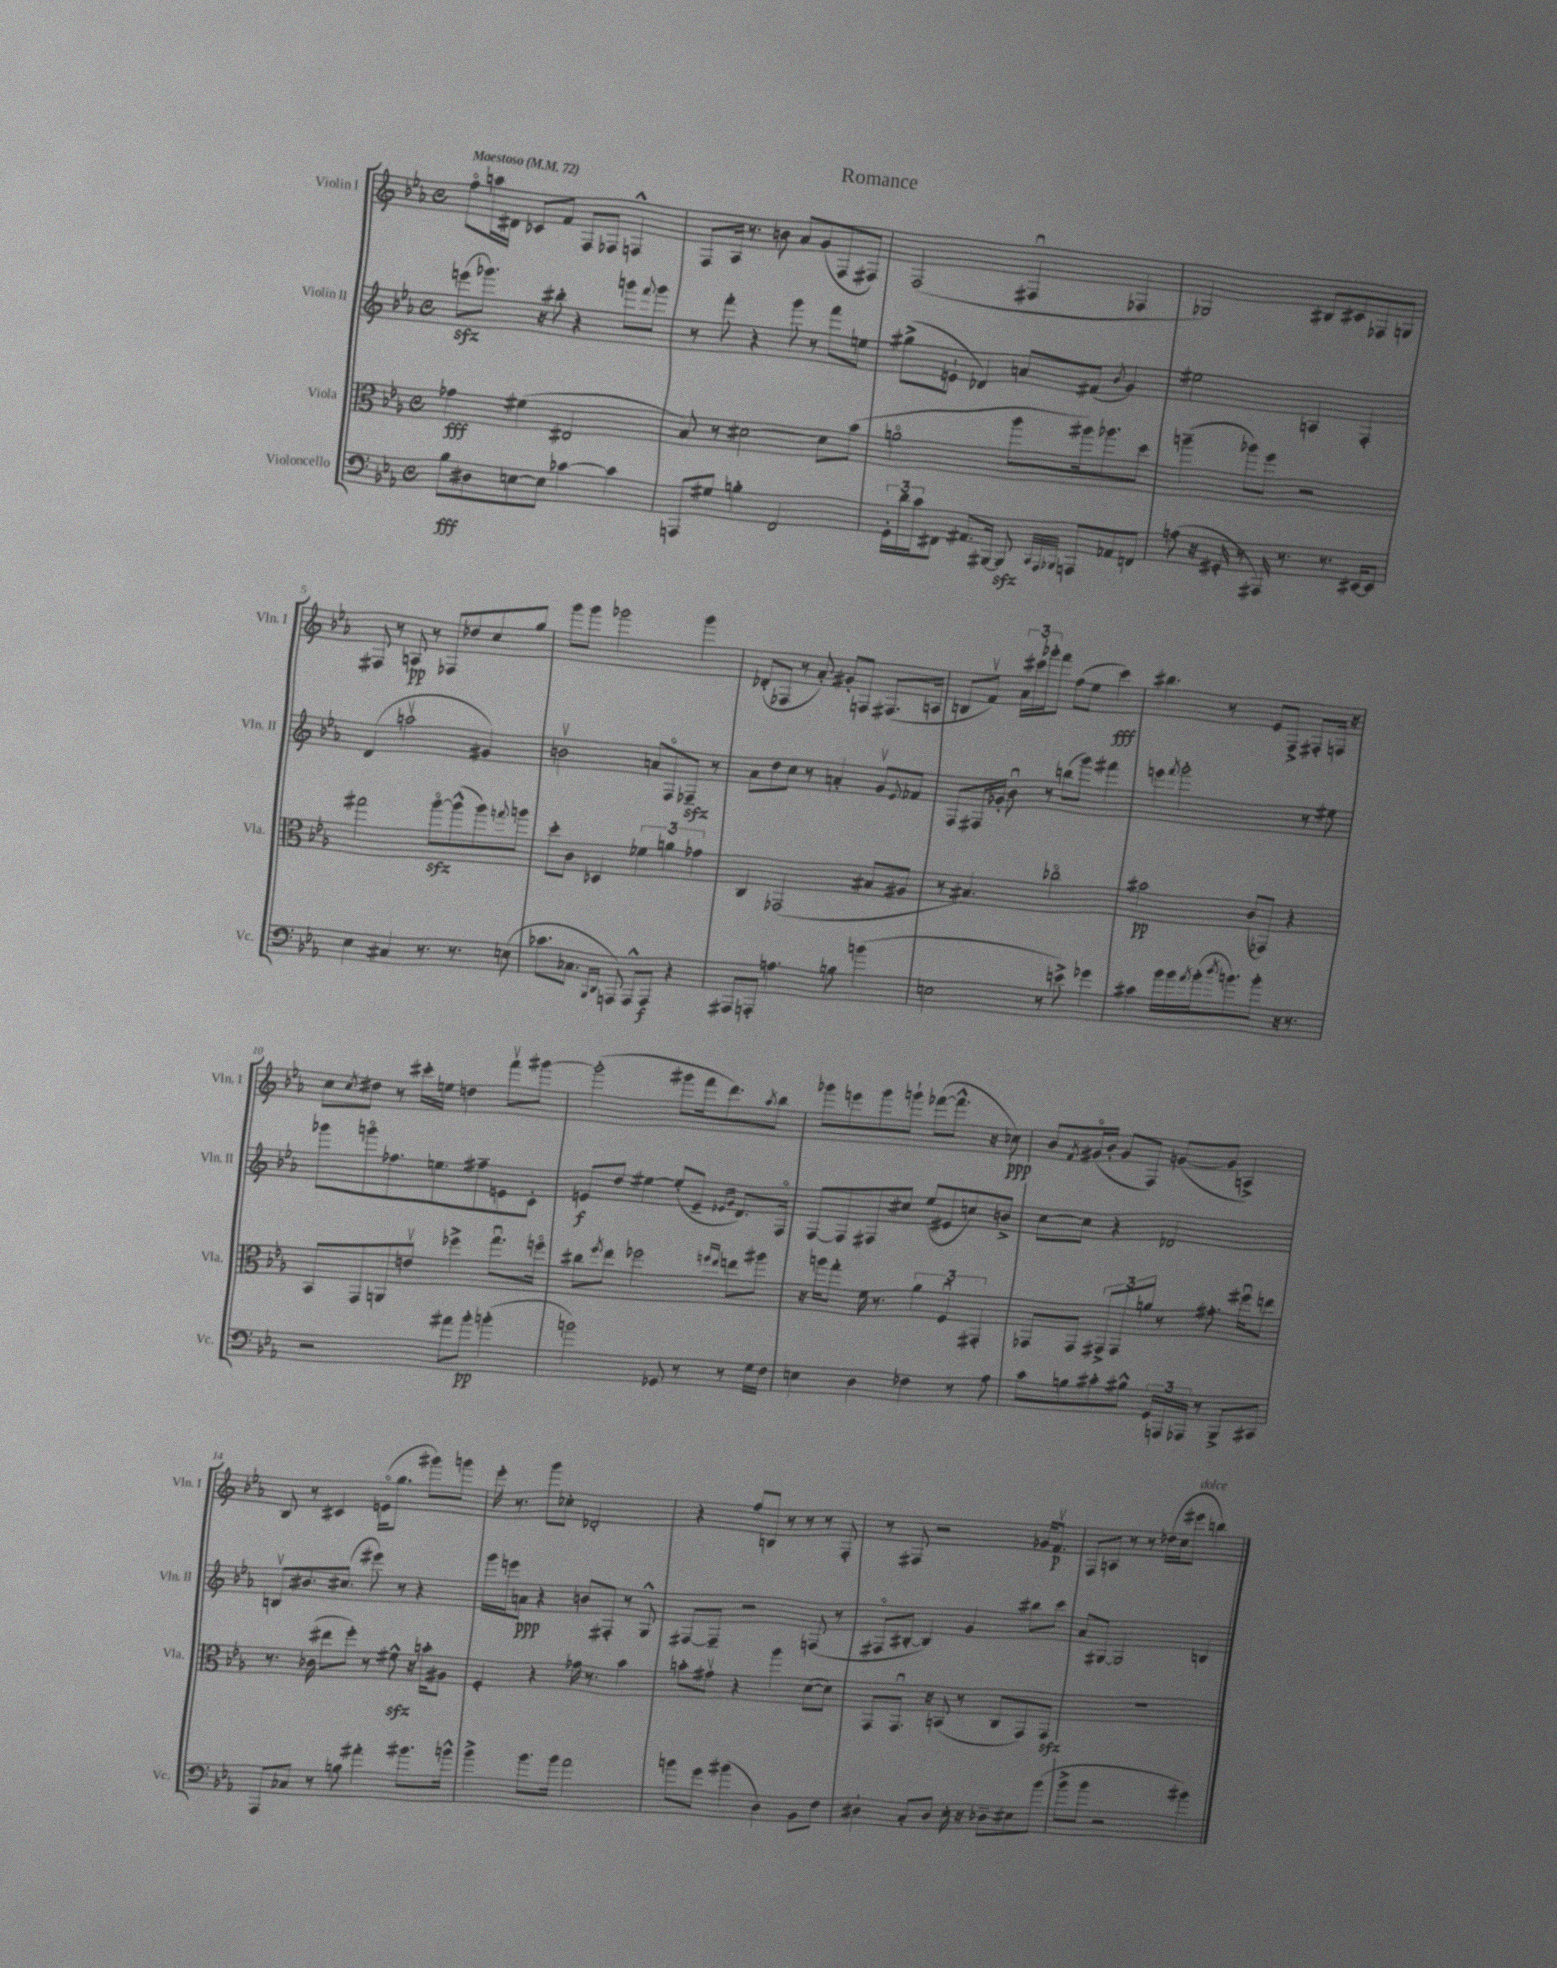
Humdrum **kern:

**kern	**kern	**kern	**kern
*staff4	*staff3	*staff2	*staff1
*clefF4	*clefC3	*clefG2	*clefG2
*k[b-e-a-]	*k[b-e-a-]	*k[b-e-a-]	*k[b-e-a-]
*M4/4	*M4/4	*M4/4	*M4/4
*met(c)	*met(c)	*met(c)	*met(c)
*MM72	*MM72	*MM72	*MM72
8B-\L	4g-\	(8eee\L	8ffo\L
8D#\	.	8.ggg-\J)	16aa\L
.	.	.	16d#\JJ
[8E\	(4f#\	.	8c-/L
.	.	16r	.
8E\]J	.	8bb#'\	8f/J
[4c-\	2E#/	4r	8F/L
.	.	.	8F-/J
4c-\]	.	8ggg\L	4F^^/
.	.	8qqfff/	.
.	.	8ggg\J	.
=	=	=	=
8AAA/L	8B-/)	8r	8F/L
8G#/J	8r	8fff'\	16A-/Jk
.	.	.	8.r
4B'\	[2d#\	4r	.
.	.	.	8b\
2FF/	.	8ggg\	8a-/L
.	.	8r	(8g/
.	8d#\]L	8fff\L	8F/
.	(8b-\J	8ee\J	8F#/J)
=	=	=	=
24GG'\LL	2ao\	(8gg#^\L	(2F/
24d\	.	.	.
24c\J	.	.	.
8FF#\J	.	8e`\J	.
8.AA#/L	.	4d-/)	.
[16BBB#/Jk	.	.	.
8BBB#/]	8aa-\L	8a/L	4F#u/
32qqCC/LLL	.	.	.
32qqAAA-/	.	.	.
32qqBBB-/JJJ	.	.	.
8AAA/L	16aa#\k)	(8f#/J	.
.	8.aa-\	.	.
.	.	8qb-/	.
8AA-/	.	4g/)	4F-/
8FF/J	8dd\J	.	.
=	=	=	=
(8A\	(4aa~\	2ee#\	2G-/)
16r	.	.	.
16GG#'/	.	.	.
8r	8aa-\L)	.	.
16AAA#/)	8ff\J	.	.
8.r	.	.	.
.	2r	4A/	8B#/L
8.r	.	.	8c#/
.	.	4F'/	8F-/
[16EE#/LK	.	.	.
8EE#/]J	.	.	8G/J
=	=	=	=
4E-\	2gg#\	(4d/	8F#/
.	.	.	8r
4C#/	.	2aav\	8A/
.	.	.	8r
8.r	[8aa-o\L	.	8F-/L
.	(8aa-^^\]	.	8dd-/
8.r	.	.	.
.	8aa-\)	4g#/)	8cc/
.	8qqgg/	.	.
(8E\	8aa\J	.	8gg/J
=	=	=	=
8.c-\L	8dd'\L	2bv\	8ggg\L
.	8c\J	.	8ggg\J
8.C-\J	.	.	.
.	4D-/	.	2ggg-\
16qqBBB-/LL	.	.	.
16qqDD/JJ	.	.	.
8AAA/)	.	.	.
8AAA^^/L	6f-\	8a/L	.
8AAA/J	.	8Fo/	.
.	6a\	.	.
4r	.	8F-~/J	4ggg-\
.	6g-\	.	.
.	.	8r	.
=	=	=	=
8AAA#/L	4C/	8a-\L	(8d-'/L
8AAA'/J	.	8dd\	8F-/J
4.A\	(2GG-/	8cc\J	8r
.	.	8r	8a-'/)
.	.	4a'/	8g#'/L
8B\	.	.	8F/J
(4b\	8B#/L	8gv/L	(8.F#/L
.	.	8qqe-/	.
.	8A#/J	8f-/J	.
.	.	.	16A/Jk
=	=	=	=
2E\	8r	8F/L	8B/L
.	4.B#/)	16F#/L	8fv/J)
.	.	16g-'/JJ	.
.	.	8b-u\	24a-\LL
.	.	.	24ccc#\
.	.	.	24ggg-'\J
.	.	8r	8fff\J
8r	2cc-o\	(8bb\L	(8ff\L
8e^\)	.	8ggg\J)	8ee-\J
4g-\	.	4fff#\	4ccc#\)
=	=	=	=
4c#\	2b#\	4eee\	4.bb#\
.	.	8qfff/	.
16b-\LL	.	2ggg'\	.
16b-\	.	.	.
8qa-/	.	.	.
(16b-'\J	.	.	8r
8qdd/	.	.	.
8.b\)	.	.	.
.	(8c/L	.	8e-/L
8b'\J	8GG-/J)	.	8F^/J
16r	4r	8r	8F#'/L
8.r	.	.	.
.	.	8ee#\	16F/Jk
.	.	.	16r
=	=	=	=
2r	8BB-/L	8ggg-\L	8cc\L
.	.	.	8qcc/
.	8GG/	8gggo\	8dd#\J
.	8AA/	8.ff-\	8r
.	8ev/J	.	16ccc#'\LL
.	.	8.ee\	16ee\JJ
8a#\L	4ff-^\	.	4dd\
8b-'\J	.	8ff#~\	.
(4b'\	8.ggu\L	8e\	8fffv\L
.	.	8c'\J	[8ggg#\J
.	16ffo\Jk	.	.
=	=	=	=
2b\)	8cc#\L	8e/L	(2ggg#'\]
.	8qff/	.	.
.	8ee-\J	8dd/J	.
.	2ff-\	[4ee#\	.
8GG-/	.	(8ee#'/]L	8ggg#\L
8r	.	8e~/J	16fff\k
.	.	.	8.ddd\)
.	16qqff/LL	16qqe-/LL	.
.	16qqee-/JJ	16qqg/JJ	.
8r	8ee\L	8.d/L)	.
.	.	.	8qaa-/
16G\LL	8aa#\J	.	8bb-\J
16F\JJ	.	16Fo/Jk	.
=	=	=	=
4E\	16r	[8F/L	8ggg-\L
.	16aa\LK	.	.
.	8gg'\J	8F/]	8eee\
4D\	16f\	8F#/	8ggg-\
.	8.r	.	.
.	.	8cc#/J	8ggg`\J
4F-\	6a-\	(8ee-/L	([8fff-\L
.	.	8e#/	8.fff-^^\]J
.	6Fu/	.	.
8r	.	8cc/)	.
.	.	.	16r
.	6GG#'/	.	.
8A-\	.	8b^/J	8cc-\)
=	=	=	=
8c\L	8GG-/L	[8cc\L	8b-/L
.	.	.	8qf/
8B\	8GG-/J	8cc\]J	(16g#o/L
.	.	.	16b-'/JJ
8c#'\	12GG#^/L	4r	8g#/L
.	12GG#/	.	.
8B#^^\J	.	.	8F/J)
.	12a/J	.	.
24GG/LL	8r	2d-/	([8g/L
24AAA/	.	.	.
24AAA-/JJ	.	.	.
8r	8.g#'\	.	8g/]J
8BBB-^/L	.	.	4A^/)
.	16ff#u\LK	.	.
8CC#/J	8ee\J	.	.
=	=	=	=
8AAA-/L	8.r	8Bv/L	8B-/
8C-/J	.	8.b#/	8r
.	(16c-\	.	.
8r	8ee#\L	.	4c#/
.	.	(8.cc#/J	.
8B\	8ff'\J)	.	.
4a#'\	8r	8eee#\)	(16eo\LK
.	.	.	8.gg\J
.	8f#^^\	8r	.
8.b#\L	16r	4r	8ggg#\L)
.	16b'\LK	.	.
.	8A#\J	.	8ggg\J
16b^^\Jk	.	.	.
=	=	=	=
4b-^\	4F'/	16ggg\LL	16eee-'\
.	.	16eee\J	8.r
.	.	8a\J	.
8.b-\L	4r	4r	8ggg\L
.	.	.	8cc-'\J
16b-\Jk	.	.	.
2a-\	16g-\	8b/L	2d-'/
.	8.r	.	.
.	.	8F#'/J	.
.	4b-\	8r	.
.	.	8G^^/	.
=	=	=	=
8b\L	8b'\L	[8F#/L	4r
8g\J	8g#v\J	8F#~/]J	.
(4b#\	4r	2r	8ff/L
.	.	.	8B/J
4D\)	4aa-\	.	8r
.	.	.	8r
8BB-\L	([8d\L	(8F/	8r
8F\J	8d\]J)	8r	8F'/
=	=	=	=
4D#`\	8GG/L	8F#o/L	8r
.	8.GGu/J	[8B#'/J	8F#/
8C'/L	.	4B#/])	2r
.	16r	.	.
8D#/J	(8BB/	.	.
16E-'\	8r	4g/	.
16r	.	.	.
8D-~\L	8C/L	.	.
8E#\	8GG/)	8bb#\L	16g-/LK
.	.	.	8.fv/J
(8b-\J	8GG/J	8ccc\J	.
=	=	=	=
8b-^\L	1r	8a-/L	8F/L
8b-\J	.	[8G#/J	8A/J
2r	.	2G#/]	8r
.	.	.	8r
.	.	.	(16dd-\LL
.	.	.	16cc\J
.	.	.	8eee#\J
4b#\)	.	4B/	4bb\)
==	==	==	==
*-	*-	*-	*-
